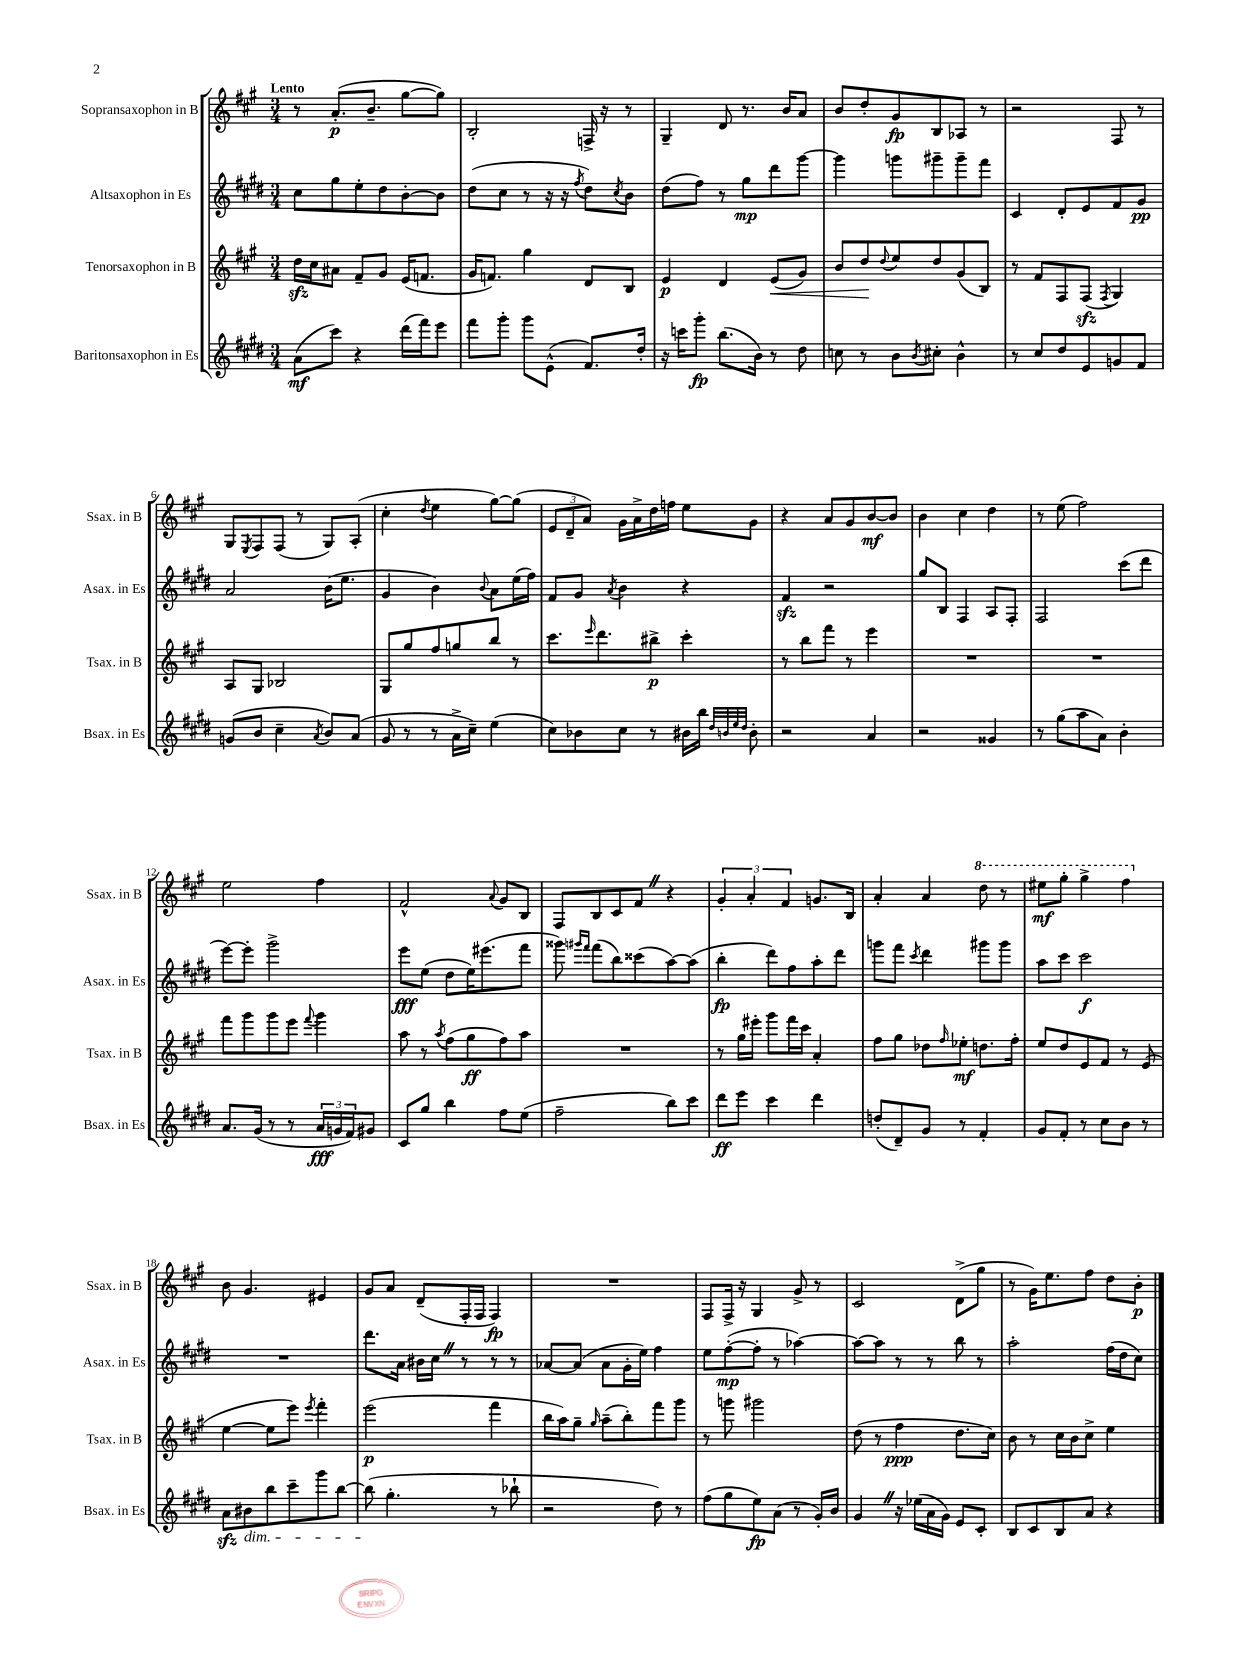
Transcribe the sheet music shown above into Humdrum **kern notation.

**kern	**kern	**kern	**kern
*staff4	*staff3	*staff2	*staff1
*clefG2	*clefG2	*clefG2	*clefG2
*k[f#c#g#d#]	*k[f#c#g#]	*k[f#c#g#d#]	*k[f#c#g#]
*M3/4	*M3/4	*M3/4	*M3/4
(8a	16dd	8cc#	8r
.	16cc#	.	.
8ccc#)	8a#	8gg#	(8.a'
4r	8f#~	8ee'	.
.	.	.	8.b~
.	8g#	8dd#	.
(16ddd#	(16e	[8b'	[8gg#
16fff#)	8.f	.	.
8eee	.	8b]	8gg#])
=	=	=	=
8fff#	16g#	(8dd#	2B'
.	8.f)	.	.
8ggg#'	.	8cc#	.
8ggg#	4gg#	8r	.
(8e^^	.	16r	.
.	.	16r	.
.	.	8qff#	.
8.f#)	8d	8dd#)	16F^
.	.	.	16r
.	.	8qcc#	.
.	8B	8b	8r
16dd#'	.	.	.
=	=	=	=
16r	4e	(8dd#	4G#~
16ccc	.	.	.
8ggg#'	.	8ff#)	.
(8.bb	4d	8r	8d
.	.	8gg#	8.r
16b)	.	.	.
8r	(8e	8ddd#	.
.	.	.	16b
8dd#	8g#)	[8ggg#	8a
=	=	=	=
8cc	8b	4ggg#]	8b
8r	8dd	.	8dd'
.	8qqdd	.	.
8b	8ee	8ggg	8g#
8qb	.	.	.
8cc#'	8dd	8ggg#~	8B
4b^^	(8g#	8ggg#~	8A-
.	8B)	8fff#	8r
=	=	=	=
8r	8r	4c#	2r
8cc#	8f#	.	.
8dd#	8F#	8d#'	.
8e	(8F#	8e	.
.	8qF#	.	.
8g	4G#)	8f#	8F#
8f#	.	8g#	8r
=	=	=	=
(8g	8A	2a	8G#
.	.	.	8qE
8b	8G#	.	8F#
4cc#~	2B-	.	(8F#
.	.	.	8r
8qa	.	.	.
8b)	.	(16b	8G#)
.	.	8.ee	.
(8a	.	.	(8A'
=	=	=	=
8g#	8G#	4g#	4cc#'
8r	8gg#	.	.
.	.	.	8qdd
8r	8ff#	4b)	4ee
16a^	8gg	.	.
16cc#~)	.	.	.
.	.	8qqb	.
(4ee	8bb	8a	[8gg#)
.	8r	(16ee	(8gg#]
.	.	16ff#)	.
=	=	=	=
8cc#)	8.ccc#	8f#	12e
.	.	.	12d~
8b-	.	8g#	.
.	.	.	12a)
.	16qqeee	.	.
.	8.ddd	.	.
.	.	8qa	.
8cc#	.	4b	16g#
.	.	.	16a^
8r	8bb#^	.	16dd
.	.	.	16ff
16b#	4ccc#'	4r	8ee
16bb	.	.	.
32qqdd#	.	.	.
32qqb	.	.	.
32qqee	.	.	.
32qqdd#	.	.	.
8b'	.	.	8g#
=	=	=	=
2r	8r	4f#	4r
.	8bb	.	.
.	8fff#	2r	8a
.	8r	.	8g#
4a	4eee	.	[8b
.	.	.	8b]
=	=	=	=
2r	2.r	8gg#	4b
.	.	8B	.
.	.	4F#	4cc#
4g##	.	8A	4dd
.	.	8F#'	.
=	=	=	=
8r	2.r	2F#	8r
(8gg#	.	.	(8ee
8aa	.	.	2ff#)
8a)	.	.	.
4b'	.	(8ccc#	.
.	.	8ddd#	.
=	=	=	=
8.a	8fff#	[8eee)	2ee
.	8ggg#	8eee']	.
(16g#	.	.	.
8r	8ggg#	2ggg#^	.
8r	8eee	.	.
.	8qqfff#	.	.
24a	4ggg#	.	4ff#
24g	.	.	.
24f#)	.	.	.
8g#	.	.	.
=	=	=	=
8c#	8aa	8eee	2f#^^
8gg#	8r	(8ee	.
.	8qaa	.	.
4bb	(8ff#	8dd#	.
.	8gg#	16ee)	.
.	.	(8.eee#	.
.	.	.	8qqa
8ff#	8ff#)	.	8g#
(8ee	8aa	8fff#	8B
=	=	=	=
2ff#~	2.r	8ggg##)	8F#
.	.	16qqggg#	.
.	.	16qqfff#	.
.	.	(8fff#	8B
.	.	8bb)	8c#
.	.	(8ccc##	8f#
8bb)	.	[8aa)	4r
8ccc#	.	(8aa]	.
=	=	=	=
8ddd#	8r	4bb'	6g#'
8eee	16gg#	.	.
.	.	.	6a'
.	16eee#'	.	.
4ccc#	8ggg#	8ddd#)	.
.	.	.	6f#
.	16fff#	8ff#	.
.	16ccc#	.	.
4ddd#	4a'	8aa'	8.g
.	.	8ddd#	.
.	.	.	16B
=	=	=	=
(8dd'	8ff#	8ggg	4a'
8d#~)	8gg#	8fff#	.
.	.	8qccc#	.
8g#	8dd-	4ddd#	4a
.	16qqff#	.	.
8r	8ee-'	.	.
4f#'	8.dd	8ggg#	8ddd
.	.	8ggg#	8r
.	16ff#'	.	.
=	=	=	=
8g#	8ee	8aa	8eee#
8f#'	8dd	8ccc#	8ggg#'
8r	8e	2ccc#	4ggg#^
8cc#	8f#	.	.
8b	8r	.	4fff#
8r	(8e	.	.
=	=	=	=
8a	[4ee	2.r	8b
8b#	.	.	4.g#
8bb	8ee]	.	.
8ccc#~	8eee)	.	.
.	8qeee	.	.
8ggg#	4fff#'	.	4e#
[8bb	.	.	.
=	=	=	=
(8bb]	(2eee	8.ddd#	8g#
4.gg#'	.	.	8a
.	.	16a	.
.	.	16b#	(8d~
.	.	16cc#	.
.	.	8r	16F#'
.	.	.	16F#
8r	4fff#	8r	4F#)
8bb-`	.	8r	.
=	=	=	=
2r	16bb	[8a-	2.r
.	16aa)	.	.
.	8gg#~	(8a-]	.
.	16qqgg#	.	.
.	(8aa~	8a-	.
.	8bb')	16g#'	.
.	.	16ee)	.
8dd#)	8fff#	4ff#	.
8r	8ggg#	.	.
=	=	=	=
(8ff#	8r	8ee	8F#
8gg#	8ggg	([8ff#'	16F#^
.	.	.	16r
8ee)	2ggg#	8ff#']	4G#
(8a	.	8r	.
8r	.	[4aa-)	8g#^
16g#')	.	.	8r
16b	.	.	.
=	=	=	=
4g#	(8dd	8aa-_	2c#
.	8r	8aa-]	.
16r	4ff#	8r	.
(16ee-	.	.	.
16a	.	8r	.
16g#)	.	.	.
8e	8.dd	8bb	(8d^
8c#'	.	8r	8gg#
.	16cc#)	.	.
=	=	=	=
8B	8b	2aa'	8r
8c#	8r	.	16g#)
.	.	.	8.ee
8B	16cc#	.	.
.	16b	.	.
8a	8cc#^	.	8ff#
4r	4ee	(16ff#	8dd
.	.	16dd#	.
.	.	8cc#)	8b'
==	==	==	==
*-	*-	*-	*-
